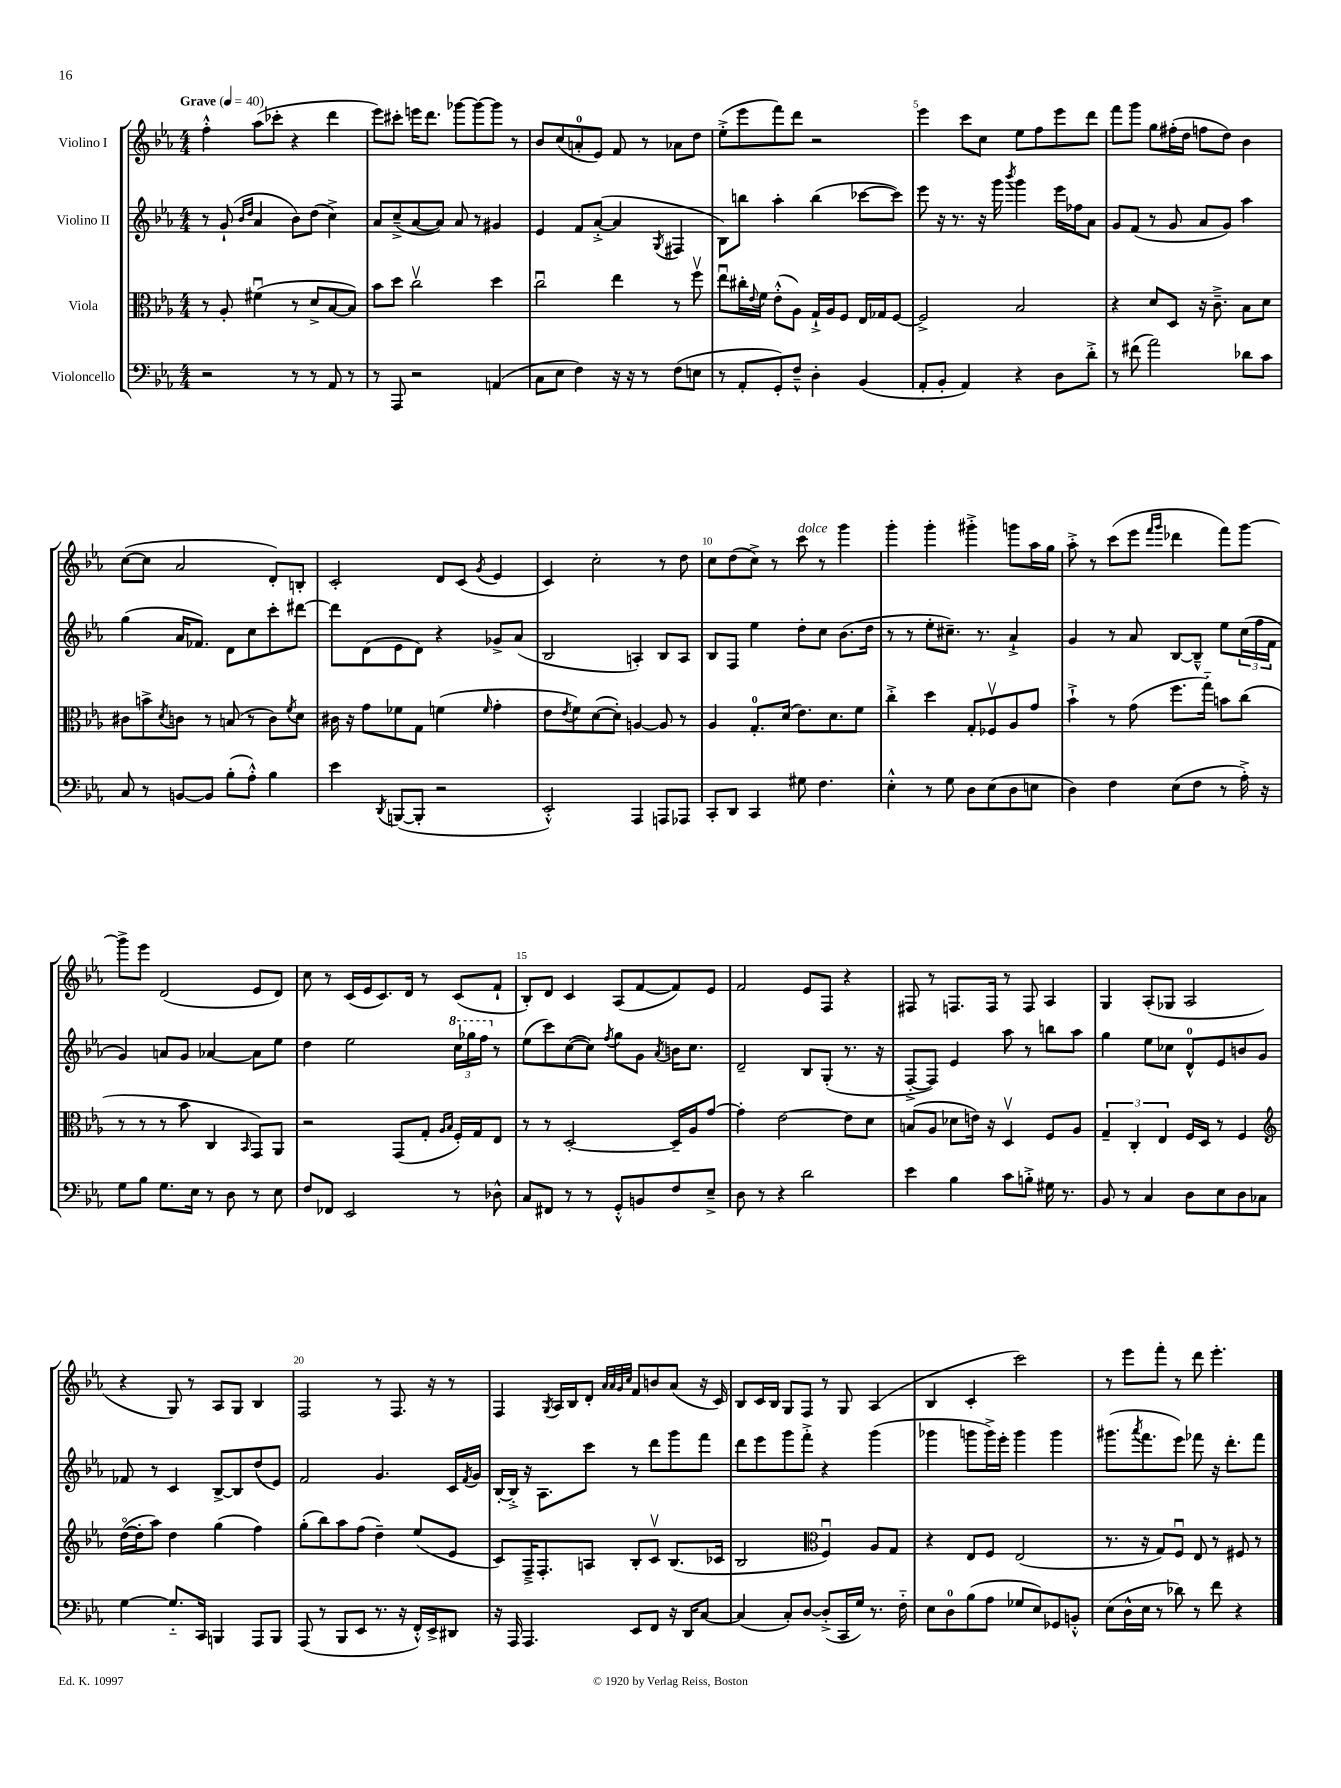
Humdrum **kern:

**kern	**kern	**kern	**kern
*part4	*part3	*part2	*part1
*staff4	*staff3	*staff2	*staff1
*I"Violoncello	*I"Viola	*I"Violino II	*I"Violino I
*clefF4	*clefC3	*clefG2	*clefG2
*k[b-e-a-]	*k[b-e-a-]	*k[b-e-a-]	*k[b-e-a-]
*M4/4	*M4/4	*M4/4	*M4/4
*MM40	*MM40	*MM40	*MM40
=1	=1	=1	=1
!	!	!	!LO:TX:a:B:t=Grave
2r	8r	8r	4ff'^^\
.	8A-'/	(8g`/	.
.	.	16qqb-/LL	.
.	.	16qqdd/JJ	.
.	(4f#Xu\	4a-/	(8aa-\L
.	.	.	8ccc-X'\J
8r	8r	8b-\L)	4r
8r	8d^/L	(8dd\J	.
8AA-/	[8B-/	4cc^\)	4ddd\
8r	8B-/J])	.	.
=2	=2	=2	=2
8r	8b-\L	8a-/L	8eee-\L)
8AAA-/	8dd\J	(8cc~^/	8ccc#X'\J
2r	2ccv\	[8a-/	16eeen\KL
.	.	.	8.ddd\J
.	.	8a-/J])	.
.	.	8a-/	[8ggg-X\L
.	.	8r	8ggg-\_
(4AAn/	4dd\	4g#X/	8ggg-\J]
.	.	.	8r
=3	=3	=3	=3
8C\L	2ccu\	4e-/	8b-/L
8E-\J	.	.	(8cc/
4F\)	.	8f/L	8an'/
.	.	([8a-'^/J	8e-/J)
16r	4ee-\	4a-/]	8f/
16r	.	.	.
8r	.	.	8r
.	.	8qG/	.
(8F\L	8r	4F#X/	8a-X\L
8En\J	8ffv\	.	8dd\J
=4	=4	=4	=4
8r	8ee-u\L	8B-\L)	(8ee-'^\L
8AA-'/L	16cc#X'\L	8bbn\J	8eee-\
.	8qqe-/	.	.
.	16f\JJ	.	.
8GG'/)	(8e-'^^\L	4aa-'\	8fff\)
8F~^^/J	8A-\J)	.	8ddd\J
4D'\	16G`^/LL	(4bb\	2r
.	16A-/J	.	.
.	8F/J	.	.
(4BB-/	16E-/LL	[8ccc-X\L	.
.	16G-X/J	.	.
.	[8F/J	8ccc-\J])	.
=5	=5	=5	=5
8AA-'/L	2F^/]	8eee-\	4eee-\
8BB-'/J	.	16r	.
.	.	8.r	.
4AA-/)	.	.	8ccc\L
.	.	16r	8cc\J
.	.	16ggg\	.
.	.	8qbbb-/	.
4r	2B-/	4ggg\	8ee-\L
.	.	.	8ff\
8D\L	.	16eee-\LL	8eee-\
.	.	16ff-X\J	.
8d'^\J	.	8a-\J	8ddd\J
=6	=6	=6	=6
8r	4r	8g/L	8fff\L
(8f#X\	.	(8f/J	8ggg\J
2a-\)	8d/L	8r	8gg\L
.	8D/J	8g/	(16ff#X'\L
.	.	.	16dd\JJ
.	16r	8a-/L	8ffn\L
.	8.c~^\	.	.
.	.	8g/J)	8dd\J)
8d-X\L	8B-\L	4aa-\	4b-\
8c\J	8d\J	.	.
!!LO:LB:g=z
=7	=7	=7	=7
8C/	8c#X\L	(4gg\	([8cc\L
8r	8bn^\	.	8cc\J]
.	8qd/	.	.
[8BBn/L	8cn\J	16a-/KL	2a-/
.	.	8.f-X/J)	.
8BB/J]	8r	.	.
(8B-'\L	(8Bn/	8d\L	.
8A-'^^\J)	8r	8cc\	.
4B-\	8c\L)	8ccc'\	8d'/L)
.	8qf/	.	.
.	8d\J	[8ddd#X\J	8Bn'/J
=8	=8	=8	=8
4e-\	16c#X\	8ddd#\L]	2c'/
.	16r	.	.
.	8g\L	(8d\	.
8qDD/	.	.	.
([8BBBn/L	8f-X\	8e-\	.
8BBB'/J]	8G\J	8d\J)	.
2r	(4fn\	4r	8d/L
.	.	.	(8c/J
.	16qqf/	.	8qg/
.	4g'\	8g-X^/L	4e-/
.	.	(8a-/J	.
=9	=9	=9	=9
2EE-'^^/)	8e-\L	2B-/	4c/)
.	8qe-/	.	.
.	8f\)	.	.
.	([8d\	.	2cc'\
.	8d'\J])	.	.
4AAA-/	[4An/	4An'/)	.
8AAAn/L	8A/]	8B-/L	8r
8AAA-X/J	8r	8A/J	8dd\
=10	=10	=10	=10
8CC'/L	4A-/	8B-/L	8cc\L
8DD/J	.	8F/J	(8dd\
4CC/	8.G'/L	4ee-\	8cc^\J)
.	.	.	8r
.	(16d/Jk	.	.
!	!	!	!LO:TX:a:i:t=dolce
8G#X\	8.e-\L)	8dd'\L	8ccc\
4.F\	.	8cc\J	8r
.	8.d\	.	.
.	.	(8.b-\L	4ggg\
.	8f\J	.	.
.	.	16dd\Jk	.
=11	=11	=11	=11
4E-'^^\	4cc'^\	8r	4ggg'\
.	.	8r	.
8r	4dd\	8ee-'\L	4ggg'\
8G\	.	8.cc#X~\J)	.
8D\L	8G'/L	.	4ggg#X'^\
.	.	8.r	.
(8E-\	8F-Xv/	.	.
8D\	8A-/	4a-`^/	8gggn\L
8En\J	8g/J	.	16aa-\L
.	.	.	16gg\JJ
=12	=12	=12	=12
4D\)	4b-`^\	4g/	8aa-'^\
.	.	.	8r
4F\	8r	8r	(8ccc\L
.	(8g\	8a-/	8eee-\J
.	.	.	16qqfff/LL
.	.	.	16qqggg/JJ
(8E-\L	8.ff\L	[8B-/L	4ddd-X\
8F\J	.	8B-~^^/J]	.
.	16gg\Jk)	.	.
8r	8bn\L	8ee-\L	8fff\L)
16A-'^\)	(8cc\J	(24cc\L	[8ggg\J
.	.	24ff\	.
16r	.	.	.
.	.	24f\JJ	.
!!LO:LB:g=z
=13	=13	=13	=13
8G\L	8r	4g/)	8ggg^\L]
8B-\J	8r	.	8eee-\J
8.G\L	8r	8an/L	(2d/
.	8b-\	8g/J	.
16E-\Jk	.	.	.
8r	4C/	[4a-X/	.
8D\	.	.	.
.	16qqBB-/	.	.
8r	8GG/L)	8a-\L]	8e-/L
8E-\	8AA-/J	8ee-\J	8d/J)
=14	=14	=14	=14
8F/L	2r	4dd\	8cc\
8FF-X/J	.	.	8r
2EE-/	.	2ee-\	(16c/LL
.	.	.	16e-/J
.	.	.	8.c/)
.	(8GG/L	.	.
.	.	.	16d/Jk
.	8G'/J	.	8r
.	16qqA-/LL	.	.
.	16qqB-/JJ	.	.
*	*	*8va	*
8r	16F'/LL)	24ccc\LL	(8c/L
.	.	24ggg-X\	.
.	16G/J	.	.
.	.	24fff\JJ	.
*	*	*X8va	*
8D-X^^\	8E-/J	8r	8f`/J
=15	=15	=15	=15
8C/L	8r	(8ee-\L	8B-'/L)
8FF#X/J	8r	8ccc\)	8d/J
8r	[2D'/	([8cc\	4c/
8r	.	8cc\J])	.
.	.	8qff/	.
8GG'^^/L	.	8gg\L	(8A-/L
8BBn/	.	8g\J	[8f/
.	.	8qa-/	.
8F/	16D~/LL]	16bn\KL	8f/])
.	16A-/J	8.cc\J	.
8E-~^/J	[8g/J	.	8e-/J
=16	=16	=16	=16
8D\	4g'\]	2d~/	2f/
8r	.	.	.
4r	[2e-\	.	.
2d\	.	8B-/L	8e-/L
.	.	(8G'/J	8F/J
.	8e-\L]	8.r	4r
.	8d\J	.	.
.	.	16r	.
=17	=17	=17	=17
4e-\	(8Bn/L	[8F'^/L	8F#X/
.	8A-/J	8F/J])	8r
4B-\	8d-X\L	4e-/	8.Fn/L
.	16en\Jk)	.	.
.	16r	.	16F/Jk
8c\L	4Dv/	8aa-\	8r
8Bn'^\J	.	8r	8F/
16G#X\	8F/L	8bbn\L	4A-/
8.r	.	.	.
.	8A-/J	8aa-\J	.
=18	=18	=18	=18
8BB-/	6G~/	4gg\	4G/
8r	.	.	.
.	6C'/	.	.
4C/	.	8ee-\L	(8A-'/L
.	6E-/	.	.
.	.	8cc-X\J	8G-X/J
8D\L	16F/LL	8d^^/L	2A-/
.	16D/JJ	.	.
8E-\	8r	8e-/	.
8D\	4F/	8bn/	.
8C-X\J	.	8g/J	.
!!LO:LB:g=z
=19	=19	=19	=19
*	*clefG2	*	*
[4G\	([16dd\LL	8f-X/	4r
.	16dd'\J]	.	.
.	8aa-\J)	8r	.
8.G/L]	4dd\	4c/	8G/)
.	.	.	8r
16CC/Jk	.	.	.
4BBBn/	(4gg\	[8B-^/L	8A-/L
.	.	8B-/]	8G/J
8AAA-/L	4ff\)	(8dd/	4B-/
8BBB/J	.	8e-/J)	.
=20	=20	=20	=20
(8AAA-/	(8gg'\L	2f/	2F/
8r	8bb-\)	.	.
8BBB-/L	8aa-\	.	.
8EE-/J	(8ff\J	.	.
8.r	4dd~\)	4.g/	8r
.	.	.	8.F/
16r	.	.	.
16FF'^^/LL)	(8ee-/L	.	.
16EE-^/J	.	.	16r
8DD#X/J	8e-/J	16c/LL	8r
.	.	8qf/	.
.	.	16g/JJ	.
=21	=21	=21	=21
16r	8c/L)	[16B-'/LL	4F/
16AAA-/	.	16B-'^/JJ]	.
4.AAA-/	16F~^/K	16r	.
.	8.F'/	8.A-\L	.
.	.	.	8qG/
.	.	.	16A-/LL
.	.	.	16B-/J
.	8An/J	8ccc\J	8d'/J
.	.	.	32qqa-/LLL
.	.	.	32qqa-/
.	.	.	32qqg/
.	.	.	32qqcc/JJJ
8EE-/L	8B-'/L	8r	8f/L
8FF/J	8cv/J	8ddd\L	8bn/
16r	(8.B-/L	8ggg\	(8a-/J
16DD/KL	.	.	.
[8C/J	.	8fff\J	16r
.	16c-X/Jk	.	16c/)
=22	=22	=22	=22
(4C/]	2B-/	8ddd\L	8B-/L
.	.	8eee-\	16c/L
.	.	.	16B-/JJ
8C'/L)	.	8ggg\	8G/L
[8D/J	.	8fff'^\J	8F/J
*	*clefC3	*	*
(8D'^/L]	4Fu/)	4r	8r
16CC/L	.	.	8G/
16G/JJ)	.	.	.
8.r	8A-/L	(4ggg\	(4A-/
.	8G/J	.	.
16F\	.	.	.
=23	=23	=23	=23
8E-\L	4r	4ggg-X\	4B-/
8D\	.	.	.
(8B-\	8E-/L	8gggn\L	4c'/
8A-\J	8F/J	16ggg^\L)	.
.	.	16eee-'\JJ	.
8G-X/L	(2E-/	4ggg\	2ccc\)
8E-/)	.	.	.
8GG-X/	.	4ggg\	.
8BBn'^^/J	.	.	.
=24	=24	=24	=24
(8E-\L	8.r	(8.ggg#X\L	8r
16D^^\L	.	.	8eee-\L
.	.	8qaaa-/	.
16E-\JJ	16r	8.fff\	.
8r	8G/L)	.	8fff'\J
8d-X\)	8Fu/J	8eee-\J)	8r
8r	8E-/	8fff-X\	8ddd\
8f\	8r	16r	4.eee-'\
.	.	8.ddd'\L	.
4r	8F#X/	.	.
.	8r	8fff-\J	.
==	==	==	==
*-	*-	*-	*-
